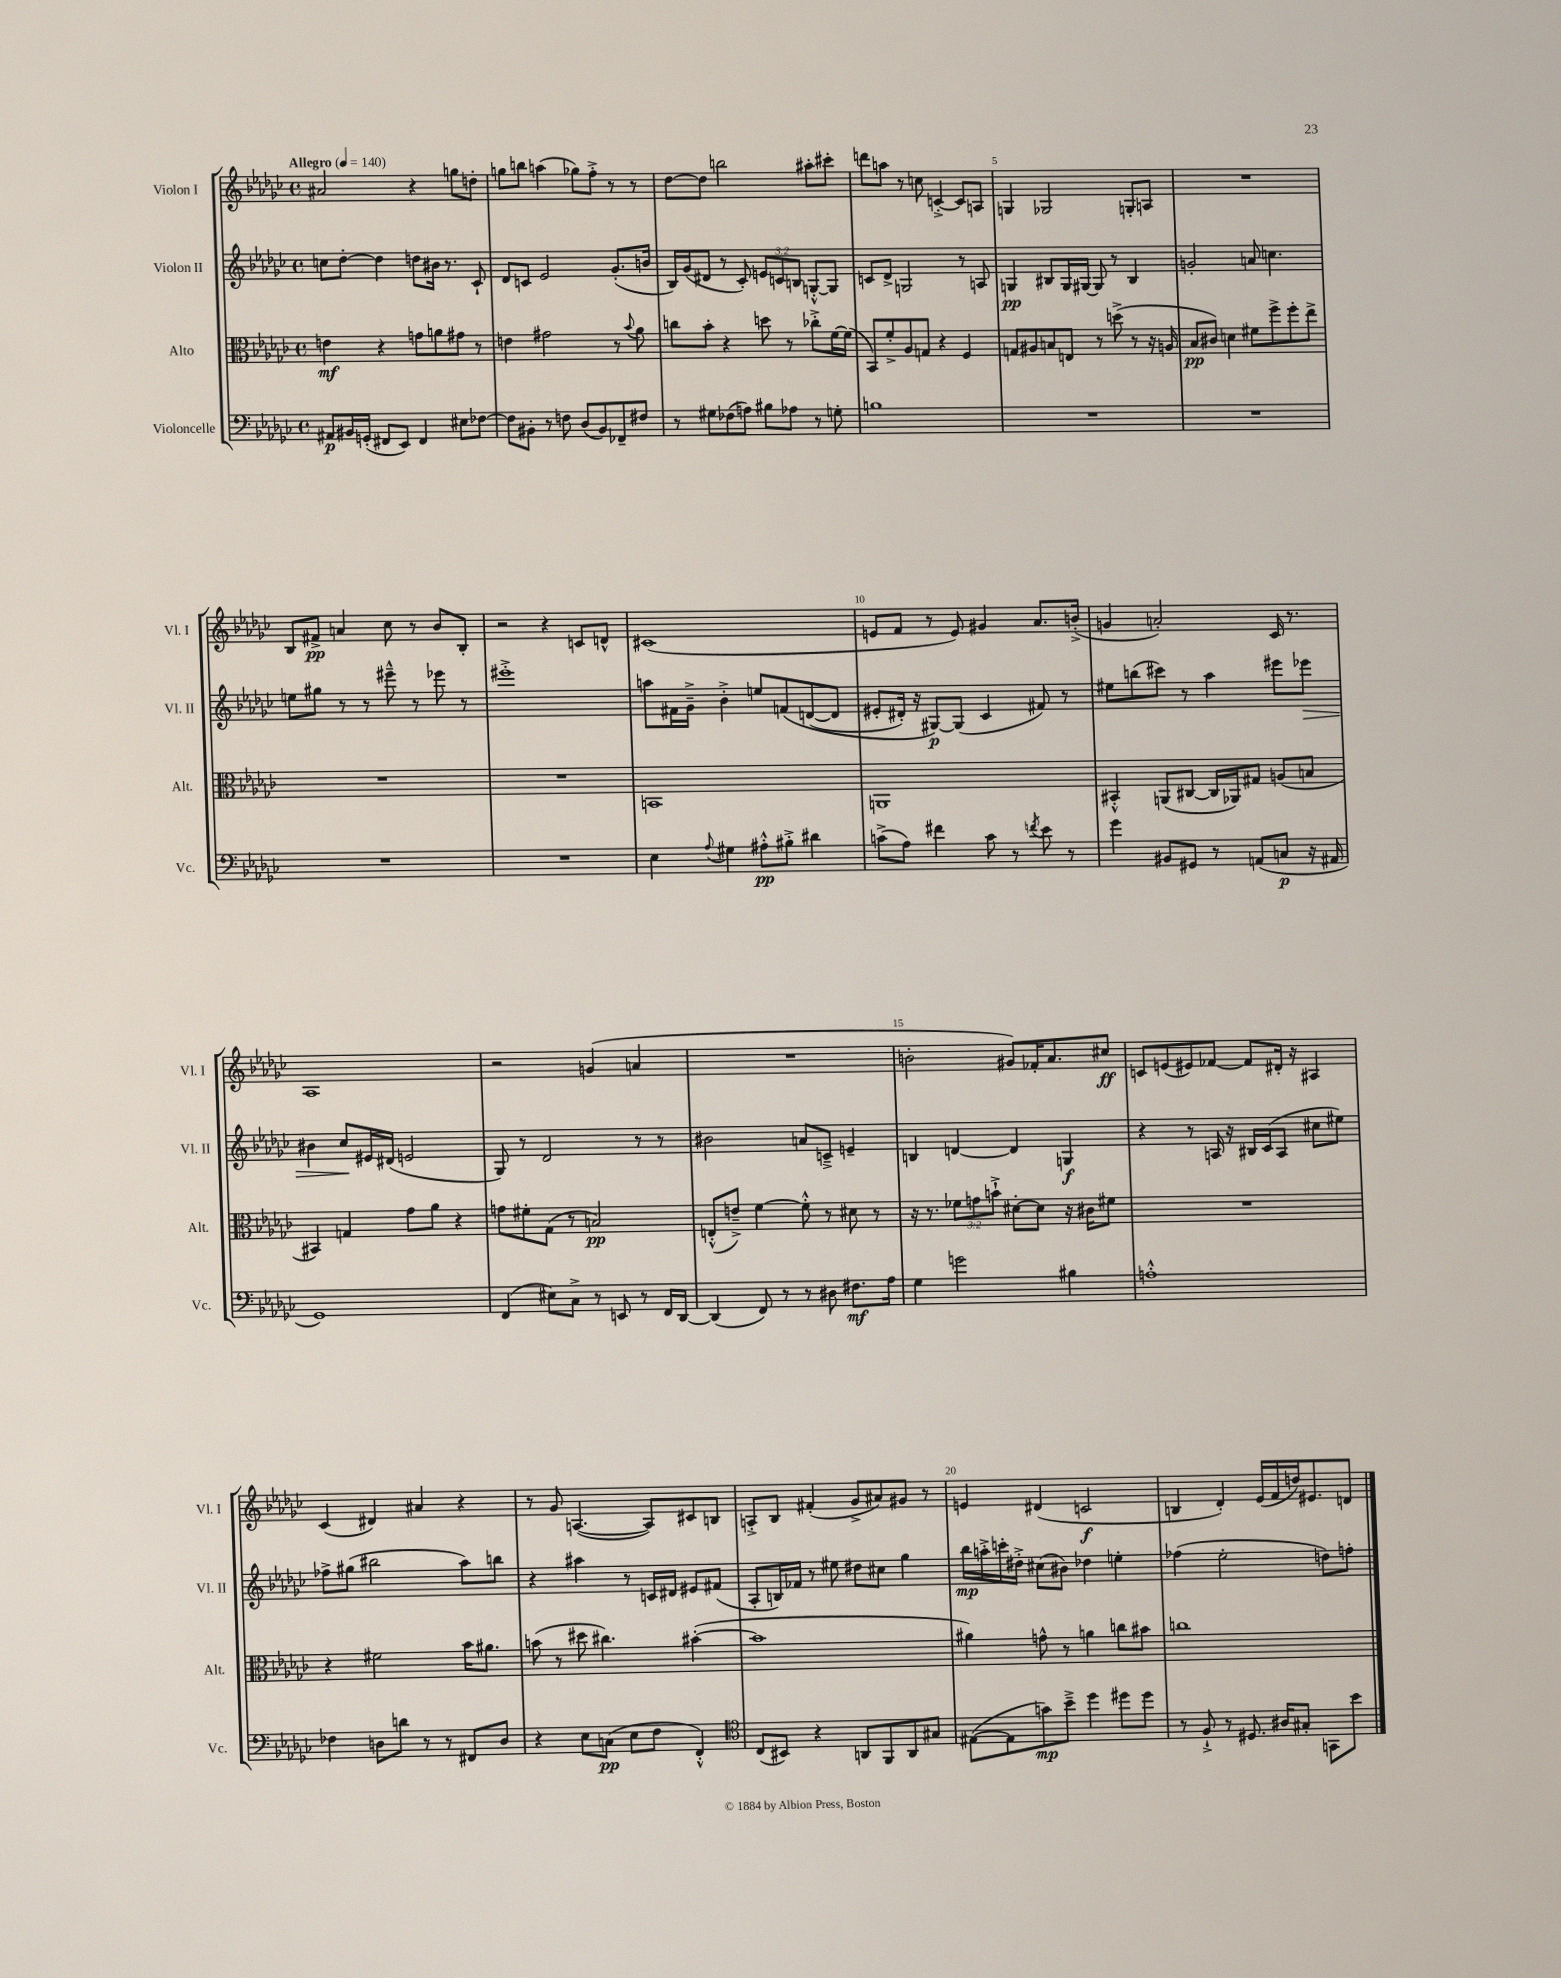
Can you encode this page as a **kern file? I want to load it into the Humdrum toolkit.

**kern	**dynam	**kern	**dynam	**kern	**dynam	**kern	**dynam
*part4	*part4	*part3	*part3	*part2	*part2	*part1	*part1
*staff4	*staff4	*staff3	*staff3	*staff2	*staff2	*staff1	*staff1
*I"Violoncelle	*	*I"Alto	*	*I"Violon II	*	*I"Violon I	*
*I'Vc.	*	*I'Alt.	*	*I'Vl. II	*	*I'Vl. I	*
*clefF4	*	*clefC3	*	*clefG2	*	*clefG2	*
*k[b-e-a-d-g-c-]	*	*k[b-e-a-d-g-c-]	*	*k[b-e-a-d-g-c-]	*	*k[b-e-a-d-g-c-]	*
*M4/4	*	*M4/4	*	*M4/4	*	*M4/4	*
*met(c)	*	*met(c)	*	*met(c)	*	*met(c)	*
*MM140	*	*MM140	*	*MM140	*	*MM140	*
=1	=1	=1	=1	=1	=1	=1	=1
!	!	!	!	!	!	!LO:TX:a:B:t=Allegro	!
8AA#X/L	p	4en\	mf	8ccn\L	.	2a#X/	.
16BB#X/L	.	.	.	[8dd-'\J	.	.	.
(16GGn'/JJ	.	.	.	.	.	.	.
8FF#X/L	.	4r	.	4dd-\]	.	.	.
8EE-/J)	.	.	.	.	.	.	.
4FF#/	.	8gn\L	.	8ddn\L	.	4r	.
.	.	8an\	.	16b#X\Jk	.	.	.
.	.	.	.	8.r	.	.	.
8E#X\L	.	8g#X\J	.	.	.	8ggn\L	.
[8F-X\J	.	8r	.	8c-`/	.	8ddn'\J	.
=2	=2	=2	=2	=2	=2	=2	=2
8F-\L]	.	4en\	.	8d-/L	.	8ggn\L	.
8BB#X'\J	.	.	.	8cn/J	.	8bbn\J	.
8r	.	2g#X\	.	2e-/	.	(4aan\	.
8Fn\	.	.	.	.	.	.	.
(8D-/L	.	.	.	.	.	8gg-X\L)	.
8BB#/)	.	.	.	.	.	8ff'^\J	.
8FF-X~/	.	8r	.	(8.g-'/L	.	8r	.
.	.	8qqb-/	.	.	.	.	.
8F#X/J	.	8a-\	.	.	.	8r	.
.	.	.	.	16bn/Jk	.	.	.
=3	=3	=3	=3	=3	=3	=3	=3
8r	.	8ccn\L	.	16B-/LL)	.	[8dd-\L	.
.	.	.	.	(16g-/J	.	.	.
8G#X\L	.	8b-'\J	.	8d#X/J	.	8dd-\J]	.
(8F-X\	.	4r	.	8r	.	2bbn\	.
8An\J)	.	.	.	8c-'/)	.	.	.
8B#X\L	.	8ddn\	.	12en/L	.	.	.
.	.	.	.	12cn/	.	.	.
8A-X\J	.	8r	.	.	.	.	.
.	.	.	.	12Bn/J	.	.	.
8r	.	8cc-X'^\L	.	[8Gn'^^/L	.	8aa#X'\L	.
8Gn'\	.	[16f\L	.	8G/J]	.	8ccc#X'\J	.
.	.	(16f\JJ]	.	.	.	.	.
=4	=4	=4	=4	=4	=4	=4	=4
1Bn	.	8BB-/L)	.	8cn/L	.	8dddn\L	.
.	.	8f'^/	.	8d-^/J	.	8aan\J	.
.	.	8A-/	.	2Gn/	.	8r	.
.	.	8Gn/J	.	.	.	8ccn\	.
.	.	4r	.	.	.	[4cn'^/	.
.	.	4F/	.	8r	.	8c/L]	.
.	.	.	.	8An/	.	8An/J	.
=5	=5	=5	=5	=5	=5	=5	=5
1r	.	8Gn/L	.	4Gn/	pp	4Gn/	.
.	.	8A#X/	.	.	.	.	.
.	.	8Bn/	.	8B#X/L	.	2G-X/	.
.	.	8En/J	.	16G/L	.	.	.
.	.	.	.	[16G#X/JJ	.	.	.
.	.	8r	.	8G#/]	.	.	.
.	.	(8ddn^\	.	8r	.	.	.
.	.	8r	.	4B#/	.	8Gn'/L	.
.	.	16r	.	.	.	8An/J	.
.	.	16An/	.	.	.	.	.
=6	=6	=6	=6	=6	=6	=6	=6
1r	.	8B-/L	pp	2gn'/	.	1r	.
.	.	8c#X/J)	.	.	.	.	.
.	.	4dn\	.	.	.	.	.
.	.	8f#X\L	.	8an/	.	.	.
.	.	8ff^\	.	4.ccn\	.	.	.
.	.	8ff'\	.	.	.	.	.
.	.	8ee-^\J	.	.	.	.	.
!!LO:LB:g=z
=7	=7	=7	=7	=7	=7	=7	=7
1r	.	1r	.	8een\L	.	8B-/L	.
.	.	.	.	8gg#X\J	.	8f#X^/J	pp
.	.	.	.	8r	.	4an/	.
.	.	.	.	8r	.	.	.
.	.	.	.	8eee#X~^^\	.	8cc-\	.
.	.	.	.	8r	.	8r	.
.	.	.	.	8eee-X\	.	8b-/L	.
.	.	.	.	8r	.	8B-'/J	.
=8	=8	=8	=8	=8	=8	=8	=8
1r	.	1r	.	1eee#X'^	.	2r	.
.	.	.	.	.	.	4r	.
.	.	.	.	.	.	8cn/L	.
.	.	.	.	.	.	8dn^^/J	.
=9	=9	=9	=9	=9	=9	=9	=9
4E-\	.	1BBn	.	8aan\L	.	(1c#X	.
.	.	.	.	16f#X\L	.	.	.
.	.	.	.	16g-~^\JJ	.	.	.
8qqA-/	.	.	.	.	.	.	.
4G#X\	.	.	.	4b-'^\	.	.	.
8A#X'^^\L	pp	.	.	8een/L	.	.	.
8B#X'^\J	.	.	.	(8fn/	.	.	.
4d#X\	.	.	.	([8dn/	.	.	.
.	.	.	.	8d/J]	.	.	.
=10	=10	=10	=10	=10	=10	=10	=10
(8cn^\L	.	1AAn	.	8e#X'/L	.	8en/L	.
8A-\J)	.	.	.	16d#X'/Jk)	.	8f/J	.
.	.	.	.	16r	.	.	.
4f#X\	.	.	.	[8G#X/L)	p	8r	.
.	.	.	.	(8G#/J]	.	8e/)	.
8c\	.	.	.	4c-/	.	4g#X/	.
8r	.	.	.	.	.	.	.
8qfn/	.	.	.	.	.	.	.
8e-\	.	.	.	8f#X/)	.	8.a-/L	.
8r	.	.	.	8r	.	.	.
.	.	.	.	.	.	(16bn'^/Jk	.
=11	=11	=11	=11	=11	=11	=11	=11
4g-\	.	4BB#X'^^/	.	8ee#X\L	.	4gn/	.
.	.	.	.	(8bbn\	.	.	.
8BB#X/L	.	(8AAn/L	.	8ccc#X\J)	.	2an'/)	.
8GG#X/J	.	[8C#X/J	.	8r	.	.	.
8r	.	16C#/LL]	.	4aa-\	.	.	.
.	.	16AA-X/J)	.	.	.	.	.
(8AAn/L	.	8G#X/J	.	.	.	.	.
8Cn/J	p	(8An/L	.	8eee#X\L	.	16c-/	.
.	.	.	.	.	.	8.r	.
!	!	!	!	!	!LO:HP:b	!	!
16r	.	8Bn/J	.	8eee-X\J	>	.	.
16AA#X/	.	.	.	.	.	.	.
!!LO:LB:g=z
=12	=12	=12	=12	=12	=12	=12	=12
1GG-)	.	4BB#X/)	.	4b#X\	.	1A-	.
.	.	4Gn/	.	8cc-/L	.	.	.
.	.	.	.	16e#X/L	]	.	.
.	.	.	.	(16d#X/JJ	.	.	.
.	.	8g-\L	.	2en/	.	.	.
.	.	8a-\J	.	.	.	.	.
.	.	4r	.	.	.	.	.
=13	=13	=13	=13	=13	=13	=13	=13
(4FF/	.	8gn\L	.	8G-/)	.	2r	.
.	.	8f#X'\	.	8r	.	.	.
8E#X\L)	.	(8G-\J	.	2d-/	.	.	.
8C-^\J	.	8r	.	.	.	.	.
8r	.	2Bn/)	pp	.	.	(4gn/	.
8EEn/	.	.	.	.	.	.	.
8r	.	.	.	8r	.	4an/	.
16FF/LL	.	.	.	8r	.	.	.
[16DD-/JJ	.	.	.	.	.	.	.
=14	=14	=14	=14	=14	=14	=14	=14
(4DD-/]	.	(8En'^^/L	.	2b#X\	.	1r	.
.	.	8en~^/J)	.	.	.	.	.
8FF/)	.	[4f\	.	.	.	.	.
8r	.	.	.	.	.	.	.
8r	.	8f'^^\]	.	8an/L	.	.	.
8D#X\	.	8r	.	8cn~^/J	.	.	.
8.F#X\L	mf	8d#X\	.	4en~/	.	.	.
.	.	8r	.	.	.	.	.
16A-\Jk	.	.	.	.	.	.	.
=15	=15	=15	=15	=15	=15	=15	=15
4G-\	.	16r	.	4Bn/	.	2bn'\	.
.	.	8.r	.	.	.	.	.
2gn\	.	12f-X\L	.	[4dn/	.	.	.
.	.	12gn\	.	.	.	.	.
.	.	12bn`^\J	.	.	.	.	.
.	.	[8d#X'\L	.	4d/]	.	8g#X/L)	.
.	.	8d#\J]	.	.	.	16f-X'/K	.
.	.	.	.	.	.	8.a-/	.
4B#X\	.	16r	.	4Gn/	f	.	.
.	.	16c#X\KL	.	.	.	.	.
.	.	8f#X\J	.	.	.	8cc#X/J	ff
=16	=16	=16	=16	=16	=16	=16	=16
1An'^^	.	1r	.	4r	.	8cn/L	.
.	.	.	.	.	.	(8en/	.
.	.	.	.	8r	.	8e#X/)	.
.	.	.	.	16An/	.	[8f-X/J	.
.	.	.	.	16r	.	.	.
.	.	.	.	16B#X/LL	.	8f-/L]	.
.	.	.	.	(16c-/J	.	.	.
.	.	.	.	8A/J	.	16d#X'/Jk	.
.	.	.	.	.	.	16r	.
.	.	.	.	8cc#X\L	.	4A#X/	.
.	.	.	.	8ee#X\J)	.	.	.
!!LO:LB:g=z
=17	=17	=17	=17	=17	=17	=17	=17
4F-X\	.	4r	.	8ff-X^\L	.	(4c-/	.
.	.	.	.	(8gg#X\J	.	.	.
8Dn\L	.	2f#X\	.	2bb#X\	.	4d#X/)	.
8dn\J	.	.	.	.	.	.	.
8r	.	.	.	.	.	4a#X/	.
8r	.	.	.	.	.	.	.
8FF#X/L	.	16b-\KL	.	8aa-\L)	.	4r	.
.	.	8.a#X\J	.	.	.	.	.
8D/J	.	.	.	8bbn\J	.	.	.
=18	=18	=18	=18	=18	=18	=18	=18
4r	.	(8bn\	.	4r	.	8r	.
.	.	8r	.	.	.	8g-/	.
8E-\L	.	8dd#X\	.	4aa#X\	.	([4.An/	.
(8Cn\J	pp	4.cc#X\)	.	.	.	.	.
8E-\L	.	.	.	8r	.	.	.
8F\J	.	.	.	16cn/LL	.	8A/L])	.
.	.	.	.	16d#X/JJ	.	.	.
4FF'^^/)	.	([4b#X'\	.	8e#X/L	.	8c#X/	.
.	.	.	.	(8f#X/J	.	8Bn/J	.
=19	=19	=19	=19	=19	=19	=19	=19
*clefC4	*	*	*	*	*	*	*
(8C-/L	.	1b#]	.	8A-'/L	.	8An'^/L	.
8BB#X/J)	.	.	.	16Bn/L)	.	8B-/J	.
.	.	.	.	16f-X/JJ	.	.	.
4r	.	.	.	8r	.	(4f#X'/	.
.	.	.	.	8ee#X\	.	.	.
8AAn/L	.	.	.	8dd#X\L	.	8g-^/L	.
8FF/	.	.	.	8cc#X\J	.	8a#X/)	.
8AA/	.	.	.	4gg-\	.	8g#X/J	.
8G#X/J	.	.	.	.	.	8r	.
=20	=20	=20	=20	=20	=20	=20	=20
([8E#X\L	.	4a#X\)	.	16bb-\LL	mp	4en/	.
.	.	.	.	16aan'^\	.	.	.
8E#\]	.	.	.	16cccn'\	.	.	.
.	.	.	.	16dd#X'^\JJ	.	.	.
8gn\)	mp	8gn^^\	.	(8cc#X\L	.	(4d#X/	.
8b-~^\J	.	8r	.	8b#X\J)	.	.	.
4dd-\	.	4an\	.	4dd-X\	.	2cn/	f
8dd#X\L	.	8ccn\L	.	4een'\	.	.	.
8dd#\J	.	8b#X\J	.	.	.	.	.
=21	=21	=21	=21	=21	=21	=21	=21
8r	.	1ccn	.	(4ff-X\	.	4Bn/	.
8F`^/	.	.	.	.	.	.	.
8r	.	.	.	2ee-'\	.	4d-'/)	.
8.D#X/	.	.	.	.	.	.	.
.	.	.	.	.	.	(16e-/LL	.
16A#X/KL	.	.	.	.	.	16f/	.
8G#X'/J	.	.	.	.	.	16ddn/J)	.
.	.	.	.	.	.	8.e#X/	.
8GGn\L	.	.	.	8ddn\L)	.	.	.
8b-\J	.	.	.	8ffn'\J	.	8dn/J	.
==	==	==	==	==	==	==	==
*-	*-	*-	*-	*-	*-	*-	*-
